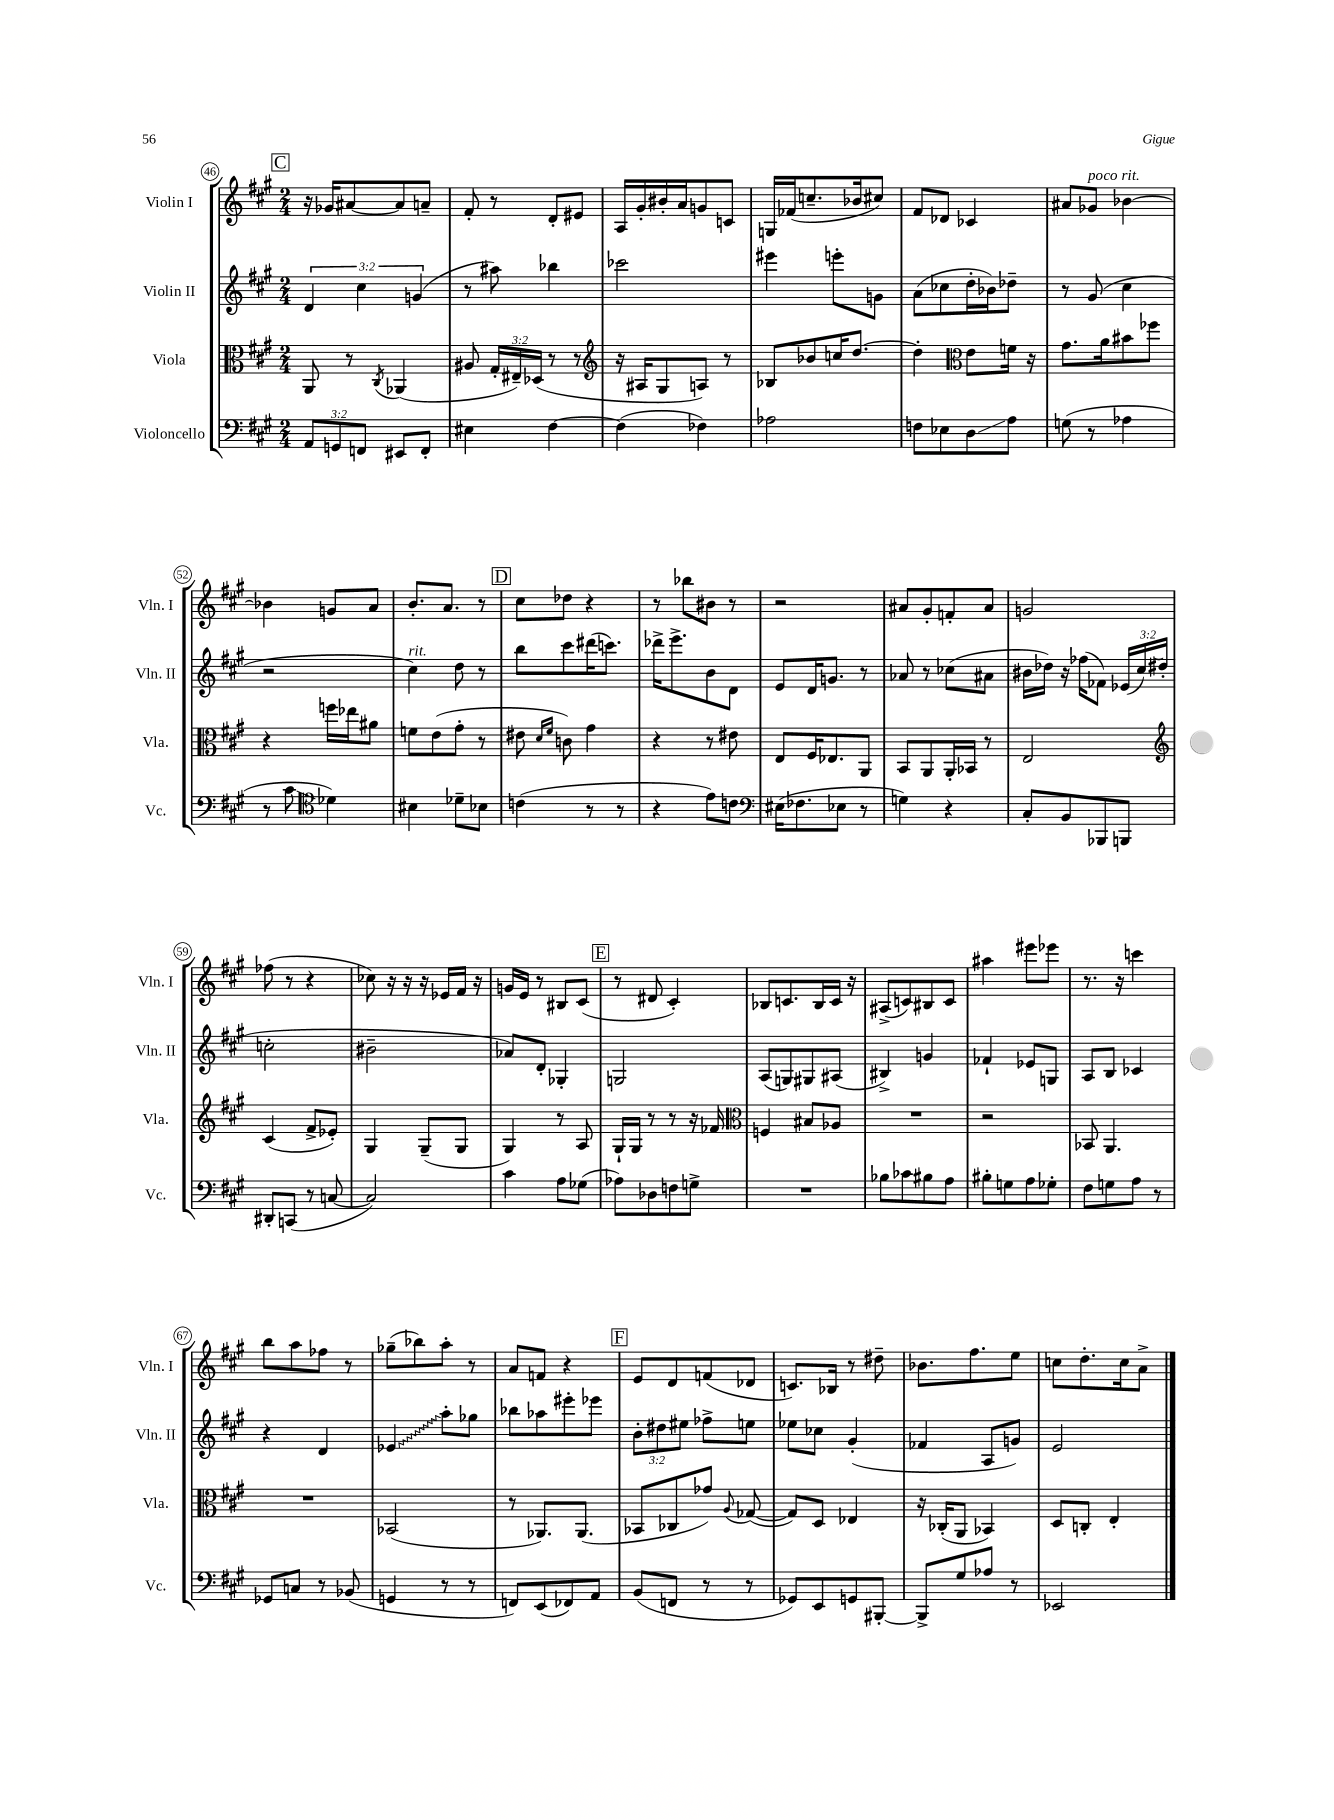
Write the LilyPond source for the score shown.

<<
\new StaffGroup <<
\new Staff = "s0" \with { instrumentName = "Violin I" shortInstrumentName = "Vln. I" } {
    \clef treble \key a \major \numericTimeSignature \time 2/4
    \autoBeamOff \mark \markup { \box "C" } r16 ges'16[ ais'8~ ais'8 a'8]-- |
    fis'8-. r8 d'8[-. eis'8] |
    a16[ gis'16-. bis'16-. a'16 g'8 c'8] |
    g16[ fes'16( c''8.-- bes'16 cis''8]) |
    fis'8[ des'8] ces'4 |
    ais'8[ ges'8]^\markup { \italic "poco rit." } bes'4~ |
    bes'4 g'8[ a'8] |
    b'8.[-. a'8.] r8 |
    \mark \markup { \box "D" } cis''8[ des''8] r4 |
    r8 bes''8[ bis'8] r8 |
    r2 |
    ais'8[ gis'8-. f'8-. ais'8] |
    g'2 |
    fes''8( r8 r4 |
    ces''8) r16 r16 r16 ees'16[ fis'16] r16 |
    g'16[ e'16] r8 bis8[ cis'8]( |
    \mark \markup { \box "E" } r8 dis'8 cis'4-.) |
    bes8[ c'8. bes16 c'16] r16 |
    ais8[->( c'8) bis8 c'8] |
    ais''4 eis'''8[ ees'''8] |
    r8. r16 c'''4 |
    b''8[ a''8 fes''8] r8 |
    ges''8[--( bes''8) a''8]-. r8 |
    a'8[ f'8] r4 |
    \mark \markup { \box "F" } e'8[ d'8 f'8( des'8] |
    c'8.[) bes16] r8 dis''8-- |
    bes'8.[ fis''8. e''8] |
    c''8[ d''8.-. c''16 a'8]-> \bar "|." |
}
\new Staff = "s1" \with { instrumentName = "Violin II" shortInstrumentName = "Vln. II" } {
    \clef treble \key a \major \numericTimeSignature \time 2/4 \override Staff.TupletNumber.text = #tuplet-number::calc-fraction-text
    \autoBeamOff \mark \markup { \box "C" } \tuplet 3/2 { d'4 cis''4 g'4( } |
    r8 ais''8) bes''4 |
    ces'''2 |
    eis'''4 e'''8[-. g'8] |
    a'8[( ces''8 d''16-. bes'16) des''8]-- |
    r8 gis'8( cis''4 |
    r2 |
    cis''4^\markup { \italic "rit." }) d''8 r8 |
    \mark \markup { \box "D" } b''8[ cis'''8 dis'''16( c'''8.]) |
    des'''16[-> e'''8.-> b'8 d'8] |
    e'8[ d'16 g'8.] r8 |
    aes'8 r8 ces''8[( ais'8] |
    bis'16[ des''16]) r16 fes''16[( fes'8]) \tuplet 3/2 { ees'16[( cis''16) dis''16]-.( } |
    c''2-. |
    bis'2-- |
    aes'8[) d'8]-. ges4-. |
    \mark \markup { \box "E" } g2 |
    a8[( g8) gis8 ais8]( |
    bis4->) g'4 |
    fes'4-! ees'8[ g8] |
    a8[ b8] ces'4 |
    r4 d'4 |
    \once \override Glissando.style = #'zigzag ees'4\glissando a''8[-. ges''8] |
    bes''8[ aes''8 eis'''8-. ees'''8] |
    \mark \markup { \box "F" } \tuplet 3/2 { b'8[-. dis''8 eis''8] } fes''8[-> e''8] |
    ees''8[ ces''8] gis'4-.( |
    fes'4 a8[ g'8]) |
    e'2 \bar "|." |
}
\new Staff = "s2" \with { instrumentName = "Viola" shortInstrumentName = "Vla." } {
    \clef alto \key a \major \numericTimeSignature \time 2/4 \override Staff.TupletNumber.text = #tuplet-number::calc-fraction-text
    \autoBeamOff \mark \markup { \box "C" } a,8 r8 \acciaccatura { cis8 } aes,4( |
    ais8 \tuplet 3/2 { gis16[-. eis16--) des16]( } r8 r8 |
    \clef treble r16 ais16[ gis8 a8]) r8 |
    bes8[ bes'8 c''16 d''8.]~ |
    d''4-. \clef alto e'8[ f'16] r16 |
    gis'8.[ a'16 bis'8 fes''8] |
    r4 f''16[ ees''16 ais'8] |
    f'8[ e'8( gis'8]-. r8 |
    \mark \markup { \box "D" } eis'8 \grace { d'16[ fis'16] } c'8) gis'4 |
    r4 r8 eis'8 |
    e8[ fis16 ees8. a,8] |
    b,8[ a,8 a,16-. bes,16] r8 |
    e2 |
    \clef treble cis'4( fis'8[-> ees'8]-.) |
    gis4 gis8[--( gis8] |
    gis4) r8 a8 |
    \mark \markup { \box "E" } gis16[-! gis16] r8 r8 r16 fes'16 |
    \clef alto f4 bis8[ aes8] |
    R2 |
    r2 |
    bes,8 a,4. |
    R2 |
    bes,2( |
    r8 aes,8.[) aes,8.]( |
    \mark \markup { \box "F" } bes,8[ ces8 ges'8]) \appoggiatura { a8 } ges8~( |
    ges8[) d8] ees4 |
    r16 ces16[-.( a,8] bes,4) |
    d8[ c8]-. e4-. \bar "|." |
}
\new Staff = "s3" \with { instrumentName = "Violoncello" shortInstrumentName = "Vc." } {
    \clef bass \key a \major \numericTimeSignature \time 2/4 \override Staff.TupletNumber.text = #tuplet-number::calc-fraction-text
    \autoBeamOff \mark \markup { \box "C" } \tuplet 3/2 { a,8[ g,8 f,8] } eis,8[ f,8]-. |
    eis4 fis4~ |
    fis4( fes4) |
    aes2 |
    f8[ ees8 d8\glissando a8] |
    g8( r8 aes4 |
    r8 cis'8\glissando \clef tenor des'4) |
    bis4 des'8[-- bes8] |
    \mark \markup { \box "D" } c'4( r8 r8 |
    r4 e'8[) c'8] |
    \clef bass eis16[( fes8. ees8] r8 |
    g4) r4 |
    cis8[-. b,8 bes,,8 b,,8] |
    dis,8[-. c,8]( r8 c8~ |
    c2) |
    cis'4 a8[ ges8]( |
    \mark \markup { \box "E" } aes8[) des8 f8 g8]-> |
    R2 |
    bes8[ ces'8 bis8 a8] |
    bis8[-. g8 a8 ges8]-. |
    fis8[ g8 a8] r8 |
    ges,8[ c8] r8 bes,8( |
    g,4 r8 r8 |
    f,8[) e,8( fes,8) a,8] |
    \mark \markup { \box "F" } b,8[( f,8] r8 r8 |
    ges,8[) e,8 g,8 bis,,8]~-. |
    bis,,8[-> gis8 aes8] r8 |
    ees,2 \bar "|." |
}
>>
>>
\layout { \context { \Score currentBarNumber = #46 \override BarNumber.stencil = #(make-stencil-circler 0.1 0.3 ly:text-interface::print) } }
